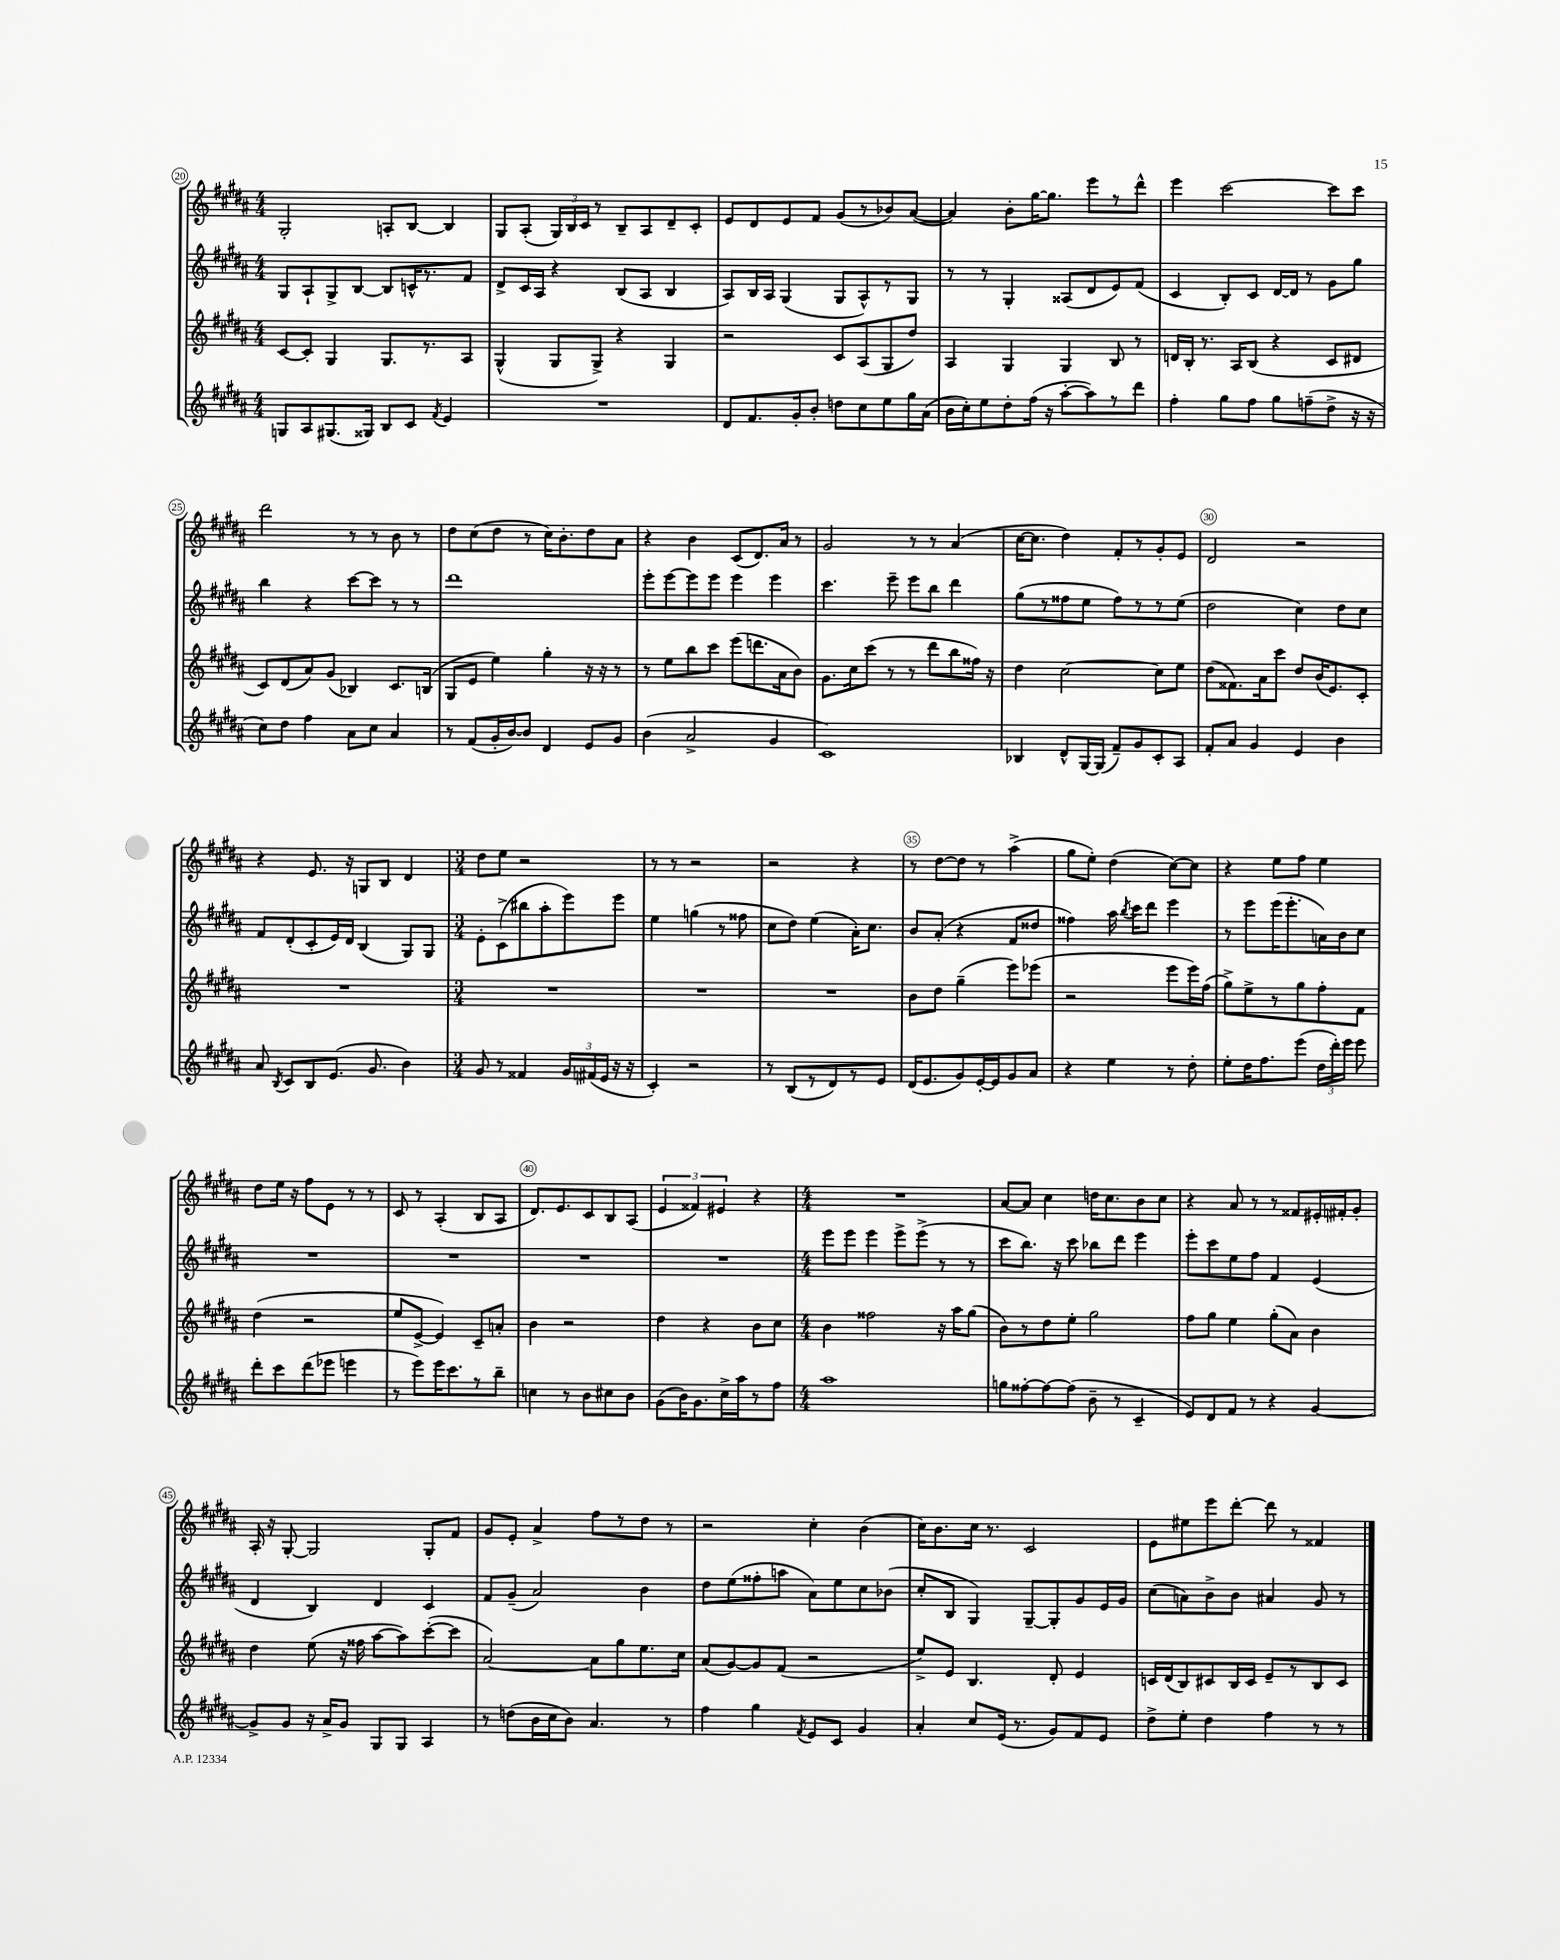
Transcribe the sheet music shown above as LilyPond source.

<<
\new StaffGroup <<
\new Staff = "s0" {
    \clef treble \key b \major \numericTimeSignature \time 4/4
    \autoBeamOff gis2-. a8[-. b8]~ b4 |
    gis8[ ais8]-.( \tuplet 3/2 { gis16[) b16 cis'16] } r8 b8[-- ais8 dis'8-- cis'8]-. |
    e'8[ dis'8 e'8 fis'8] gis'8[( r8 bes'8) ais'8]~( |
    ais'4) b'8[-. gis''16~ gis''8.] e'''8[ r8 dis'''8]-^ |
    e'''4 cis'''2~ cis'''8[ cis'''8] |
    dis'''2 r8 r8 b'8 r8 |
    dis''8[ cis''8( dis''8] r8 cis''16[) b'8.-. dis''8 ais'8] |
    r4 b'4 cis'8[( dis'8.) ais'16] r8 |
    gis'2 r8 r8 ais'4( |
    cis''16[~ cis''8.] dis''4) fis'8[-. r8 gis'8-. e'8] |
    dis'2 r2 |
    r4 e'8. r16 g8[ b8] dis'4 |
    \numericTimeSignature \time 3/4 dis''8[ e''8] r2 |
    r8 r8 r2 |
    r2 r4 |
    r8 dis''8[~ dis''8] r8 ais''4->( |
    gis''8[ e''8]-.) dis''4( cis''8[~) cis''8] |
    r4 e''8[ fis''8] e''4 |
    dis''8[ e''16] r16 fis''8[ e'8] r8 r8 |
    cis'8 r8 ais4-.( b8[ ais8] |
    dis'8.[) e'8. cis'8 b8 ais8]( |
    \tuplet 3/2 { e'4 fisis'4) eis'4 } r4 |
    \numericTimeSignature \time 4/4 R1 |
    ais'8[~ ais'8] cis''4 d''16[ cis''8. b'8 cis''8] |
    r4 ais'8 r8 r8 fisis'8[ eis'16-. fis'16-. gis'8]-. |
    ais16-. r16 gis8~-. gis2 gis8[-. fis'8] |
    gis'8[ e'8]-. ais'4-> fis''8[ r8 dis''8] r8 |
    r2 cis''4-. b'4( |
    cis''16[) b'8. cis''16] r8. cis'2 |
    e'8[ eis''8 e'''8 dis'''8]~-. dis'''8 r8 fisis'4 \bar "|." |
}
\new Staff = "s1" {
    \clef treble \key b \major \numericTimeSignature \time 4/4
    \autoBeamOff gis8[ ais8-! gis8-> b8]~ b8[ c'16-^ r8. fis'8] |
    dis'8[-> cis'16 ais16] r4 b8[( ais8] b4 |
    ais8[) b16 ais16] gis4( gis8[ ais8-^) r8 gis8] |
    r8 r8 gis4-. aisis8[( dis'8 e'8) fis'8]( |
    cis'4 b8[-.) cis'8] dis'16[~ dis'16] r8 gis'8[ gis''8] |
    b''4 r4 cis'''8[~ cis'''8] r8 r8 |
    dis'''1 |
    e'''8[-. e'''8~ e'''8 e'''8] e'''4 e'''4 |
    cis'''4. e'''8-- e'''8[ b''8] dis'''4 |
    gis''8[( r8 fisis''8 e''8] fisis''8[) r8 r8 e''8]( |
    dis''2 cis''4) dis''8[ cis''8] |
    fis'8[ dis'8-.( cis'8-. e'16) dis'16] b4( gis8[) gis8] |
    \numericTimeSignature \time 3/4 e'8[-. cis'8->( bis''8 ais''8-. e'''8) e'''8] |
    e''4 g''4( r8 fisis''8 |
    cis''8[ dis''8]) e''4( ais'16[-.) cis''8.] |
    b'8[ ais'8]-.( r4 fis'8[ disis''8] |
    fisis''4) ais''16 \acciaccatura { b''8 } cis'''16[ dis'''8] e'''4 |
    r8 e'''8[ e'''16( e'''8.-. a'16) b'16 cis''8] |
    R2. |
    R2. |
    R2. |
    R2. |
    \numericTimeSignature \time 4/4 e'''8[ e'''8] e'''4 e'''8[-> e'''8]->( r8 r8 |
    cis'''8[ b''8.]) r16 cis'''8 bes''8[ dis'''8] e'''4 |
    e'''8[-. cis'''8 e''8 fis''8] fis'4 e'4( |
    dis'4 b4) dis'4 cis'4 |
    fis'8[ gis'8]--( ais'2) b'4 |
    dis''8[ e''8( fisis''8-. a''8] ais'8[) e''8 cis''8 bes'8]( |
    cis''8[-. b8] gis4) gis8[~-- gis8-. gis'8 e'16 gis'16] |
    cis''8[( a'8) b'8-> b'8] ais'4 gis'8 r8 \bar "|." |
}
\new Staff = "s2" {
    \clef treble \key b \major \numericTimeSignature \time 4/4
    \autoBeamOff cis'8[~ cis'8]-. gis4 gis8.[ r8. ais8] |
    gis4-^( gis8[ gis8]->) r4 gis4 |
    r2 cis'8[ ais8( gis8 dis''8]) |
    ais4 gis4 gis4 b8 r8 |
    d'16[ b16]-. r8. ais16[ b8]( r4 cis'8[ dis'8] |
    cis'8[) dis'8( ais'8) gis'8]( bes4) cis'8.[ b16]( |
    gis8[ e'8] e''4) gis''4-. r16 r16 r8 |
    r8 e''8[ b''8 cis'''8] e'''8[( d'''8. ais'16 b'8]) |
    gis'8.[ cis''16 cis'''8]( r8 r8 dis'''8[ b''8 fisis''16]) r16 |
    dis''4 cis''2~ cis''8[ e''8] |
    dis''8[( fisis'8.) ais'16 cis'''8] dis''8[ b'16( e'8.) cis'8]-. |
    R1 |
    \numericTimeSignature \time 3/4 R2. |
    R2. |
    R2. |
    b'8[ dis''8] gis''4--( e'''8[) ees'''8]( |
    r2 e'''8[ e'''16) fis''16]( |
    gis''8[->) e''8-> r8 gis''8 fis''8-. fis'8] |
    dis''4( r2 |
    e''8[ e'8]~-> e'4) cis'8[-- a'8]-. |
    b'4 r2 |
    dis''4 r4 b'8[ cis''8] |
    \numericTimeSignature \time 4/4 b'4 fisis''2 r16 ais''16[ gis''8]( |
    b'8[) r8 dis''8 e''8]-. gis''2 |
    fis''8[ gis''8] e''4 gis''8[-.( ais'8]) b'4 |
    dis''4 e''8( r16 fisis''16 ais''8[~ ais''8) cis'''8~-.( cis'''8] |
    ais'2~) ais'8[ gis''8 e''8. cis''16] |
    ais'8[( gis'8~) gis'8 fis'8]( r2 |
    e''8[->) e'8] b4. dis'8-. e'4 |
    c'16[ dis'16( b8) cis'8 b16 cis'16] e'8[-- r8 b8 cis'8] \bar "|." |
}
\new Staff = "s3" {
    \clef treble \key b \major \numericTimeSignature \time 4/4
    \autoBeamOff g8[ ais8 gis8.( gisis16]) b8[ cis'8] \acciaccatura { fis'8 } e'4 |
    R1 |
    dis'8[ fis'8. gis'16-. b'8]-. d''8[ cis''8 e''8 gis''16 ais'16]( |
    b'16[ cis''16-.) e''8 dis''8-. fis''16]( r16 ais''8[~-. ais''8) r8 dis'''8] |
    fis''4-. gis''8[ fis''8] gis''8[ f''8--( dis''8]-> r16 r16 |
    cis''8[) dis''8] fis''4 ais'8[ cis''8] ais'4 |
    r8 fis'8[( gis'16-. b'16~) b'8] dis'4 e'8[ gis'8] |
    b'4( ais'2-> gis'4 |
    cis'1) |
    bes4 dis'8[-^ gis16~ gis16]( fis'8[--) gis'8 cis'8-. ais8] |
    fis'8[-. ais'8] gis'4 e'4 b'4 |
    ais'8 \acciaccatura { b8 } cis'8[ b8 e'8.]( gis'8. b'4) |
    \numericTimeSignature \time 3/4 gis'8 r8 fisis'4 \tuplet 3/2 { gis'16[ fis'16( e'16] } r16 r16 |
    cis'4-.) r2 |
    r8 b8[( r8 dis'8) r8 e'8] |
    dis'16[( e'8. gis'8) e'16~-. e'16 gis'8 ais'8] |
    r4 e''4 r8 dis''8-. |
    e''8[-. dis''16 fis''8. e'''8]( \tuplet 3/2 { dis''16[ dis'''16-.) e'''16] } e'''8 |
    dis'''8[-. cis'''8 dis'''8( ees'''8] e'''4 |
    r8 e'''8[) e'''16 cis'''8. r8 b''8]-- |
    c''4 r8 b'8[ cis''8 b'8] |
    gis'8[( b'16) gis'8. cis''16-> ais''16 r8 fis''8] |
    \numericTimeSignature \time 4/4 ais''1 |
    g''8[ fisis''8~-. fisis''8~ fisis''8]( b'8-- r8 cis'4-- |
    e'8[) dis'8 fis'8] r8 r4 gis'4~ |
    gis'8[-> gis'8] r16 ais'16[-> gis'8] gis8[ gis8] ais4 |
    r8 d''8[( b'16 cis''16 b'8]) ais'4. r8 |
    fis''4 gis''4 \acciaccatura { fis'8 } e'8[ cis'8] gis'4 |
    ais'4-. cis''8[ e'16]( r8. gis'8[) fis'8 e'8] |
    dis''8[-> e''8]-. dis''4 fis''4 r8 r8 \bar "|." |
}
>>
>>
\layout { \context { \Score currentBarNumber = #20 \override BarNumber.break-visibility = ##(#f #t #t) barNumberVisibility = #(every-nth-bar-number-visible 5) \override BarNumber.stencil = #(make-stencil-circler 0.1 0.3 ly:text-interface::print) } }
